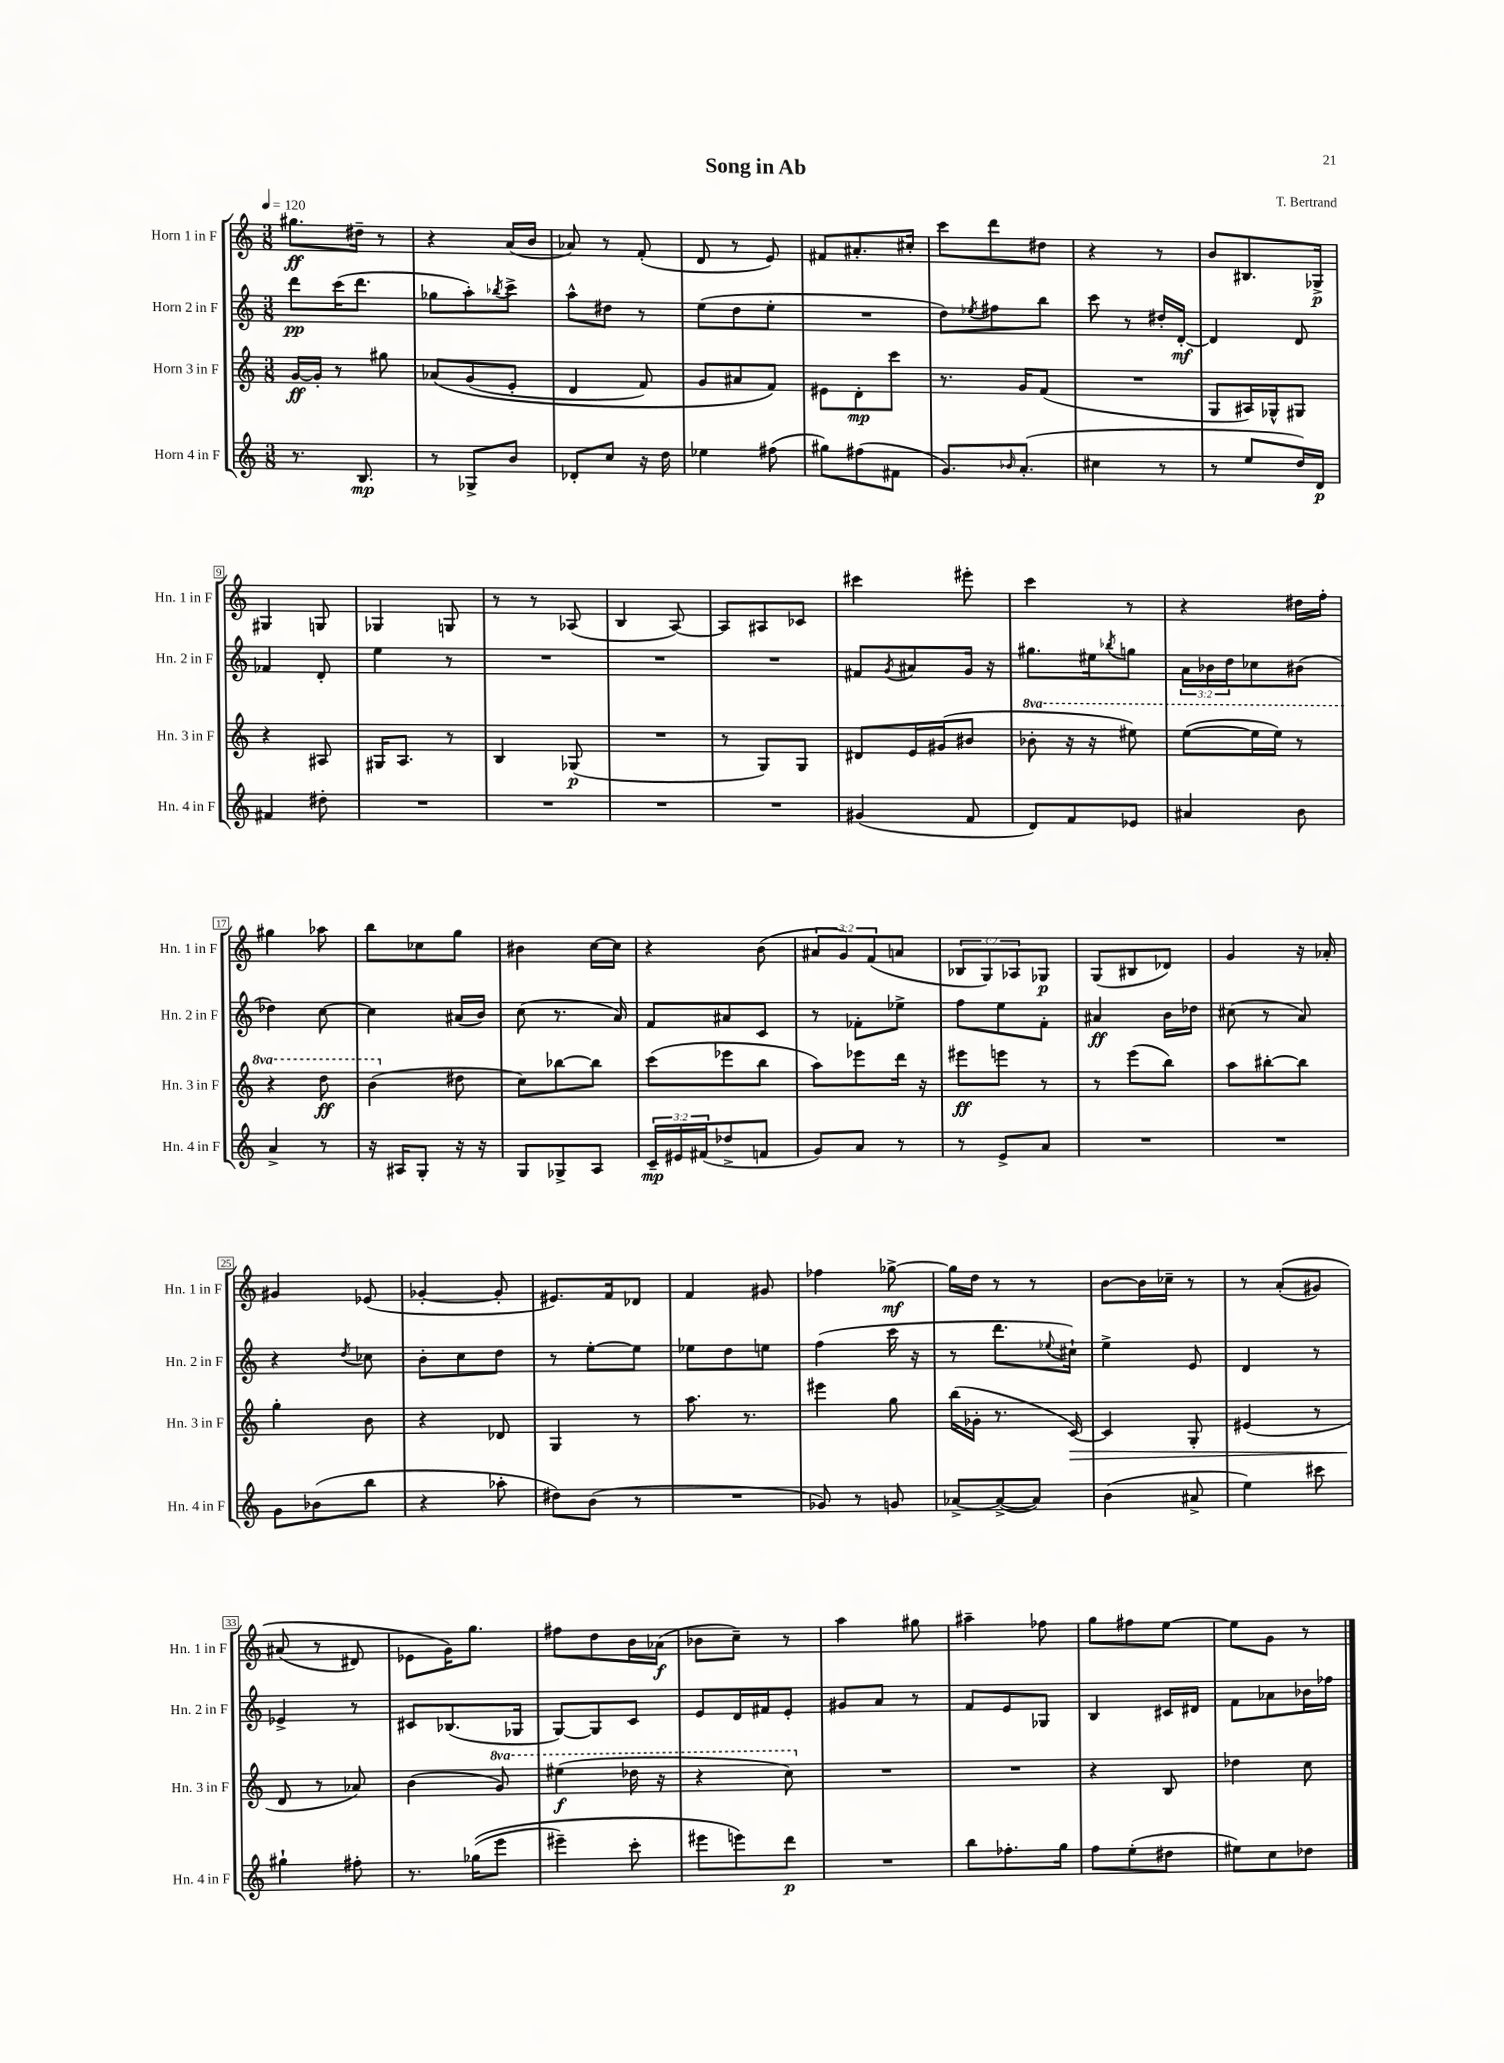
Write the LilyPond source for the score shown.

\header { title = "Song in Ab" composer = "T. Bertrand" }
<<
\new StaffGroup <<
\new Staff = "s0" \with { instrumentName = "Horn 1 in F" shortInstrumentName = "Hn. 1 in F" } {
    \clef treble \key c \major \numericTimeSignature \time 3/8 \override Staff.TupletNumber.text = #tuplet-number::calc-fraction-text \tempo 4 = 120
    gis''8.\ff dis''16-- r8 |
    r4 a'16( b'16 |
    aes'8) r8 f'8-.( |
    d'8 r8 e'8) |
    fis'8 ais'8.-. cis''16-. |
    c'''8 d'''8 dis''8 |
    r4 r8 |
    b'8 bis8. ges16->\p |
    gis4 g8 |
    ges4 g8 |
    r8 r8 aes8( |
    b4 a8~) |
    a8 ais8 ces'8 |
    cis'''4 eis'''8-. |
    c'''4 r8 |
    r4 dis''16 f''16-. |
    gis''4 aes''8 |
    b''8 ces''8 g''8 |
    bis'4 c''16~ c''16 |
    r4 b'8( |
    \tuplet 3/2 { ais'8 g'8) f'8( } a'8 |
    \tuplet 3/2 { bes8 g8) aes8 } ges8\p |
    g8( bis8 des'8) |
    g'4 r16 aes'16-. |
    gis'4 ees'8( |
    ges'4~-. ges'8-. |
    eis'8.) f'16 des'8 |
    f'4 gis'8 |
    fes''4 ges''8~->\mf |
    ges''16 d''16 r8 r8 |
    b'8~ b'16 ces''16-- r8 |
    r8 a'8-.(\( gis'8) |
    ais'8( r8 dis'8) |
    ees'8 g'16\) g''8. |
    fis''8 d''8 b'16 aes'16\f( |
    bes'8 c''8--) r8 |
    a''4 gis''8 |
    ais''4-- fes''8 |
    g''8 fis''8 e''8~ |
    e''8 g'8 r8 \bar "|." |
}
\new Staff = "s1" \with { instrumentName = "Horn 2 in F" shortInstrumentName = "Hn. 2 in F" } {
    \clef treble \key c \major \numericTimeSignature \time 3/8 \override Staff.TupletNumber.text = #tuplet-number::calc-fraction-text
    d'''8\pp c'''16( d'''8. |
    ges''8 a''8-.) \acciaccatura { bes''8 } c'''8-> |
    a''8-^ dis''8 r8 |
    e''8( d''8 e''8-. |
    R4. |
    d''8) \acciaccatura { ees''8 } fis''8 b''8 |
    c'''8 r8 dis''16-. d'16~-.\mf |
    d'4 d'8 |
    fes'4 d'8-. |
    e''4 r8 |
    R4. |
    R4. |
    R4. |
    fis'8 \acciaccatura { g'8 } ais'8 g'16 r16 |
    gis''8. eis''16 \acciaccatura { bes''8 } g''8 |
    \tuplet 3/2 { a'16 bes'16 d''16 } ces''8 bis'8( |
    des''4) c''8~ |
    c''4 ais'16( b'16) |
    c''8( r8. a'16) |
    f'8 ais'8 c'8 |
    r8 fes'8-. ees''8-> |
    f''8 e''8 f'8-. |
    ais'4\ff b'16 des''16 |
    cis''8( r8 a'8) |
    r4 \acciaccatura { d''8 } ces''8 |
    b'8-. c''8 d''8 |
    r8 e''8~-. e''8 |
    ees''8 d''8 e''8 |
    f''4( c'''16 r16 |
    r8 d'''8. \appoggiatura { ees''8 } cis''16-!) |
    e''4-> e'8 |
    d'4 r8 |
    ees'4-> r8 |
    cis'8 bes8.( ges16 |
    g8~) g8 c'8 |
    e'8 d'16 fis'16 e'8-. |
    gis'8 a'8 r8 |
    f'8 e'8 ges8 |
    b4 cis'16 dis'16 |
    f'8 aes'8 bes'16 fes''16 \bar "|." |
}
\new Staff = "s2" \with { instrumentName = "Horn 3 in F" shortInstrumentName = "Hn. 3 in F" } {
    \clef treble \key c \major \numericTimeSignature \time 3/8 \set Staff.ottavationMarkups = #ottavation-simple-ordinals
    g'16~\ff g'16-. r8 gis''8 |
    aes'8\( g'8( e'8-. |
    d'4 f'8) |
    g'8 ais'8 f'8\) |
    eis'8 d'8-.\mp c'''8 |
    r8. g'16 f'8( |
    R4. |
    g8 ais16) ges16-^ gis8 |
    r4 ais8 |
    gis16 a8. r8 |
    b4 ges8\p( |
    R4. |
    r8 g8) g8 |
    dis'8 e'16 gis'16( bis'8 |
    \ottava #1 bes''8-. r16 r16 eis'''8) |
    e'''8~( e'''16 e'''16) r8 |
    r4 d'''8\ff |
    b''4( \ottava #0 dis''8 |
    c''8) bes''8~ bes''8 |
    c'''8( ees'''8 b''8 |
    a''8) ees'''8 d'''16 r16 |
    eis'''8\ff e'''8 r8 |
    r8 e'''8( b''8) |
    a''8 bis''8~-. bis''8 |
    g''4-. b'8 |
    r4 des'8 |
    g4 r8 |
    a''8. r8. |
    eis'''4 g''8 |
    b''16( ges'16-. r8. c'16~\>) |
    c'4 g8-. |
    eis'4( r8 |
    d'8\! r8 aes'8) |
    b'4( \ottava #1 g''8) |
    eis'''4\f( des'''16 r16 |
    r4 c'''8) \ottava #0 |
    R4. |
    R4. |
    r4 b8 |
    des''4 c''8 \bar "|." |
}
\new Staff = "s3" \with { instrumentName = "Horn 4 in F" shortInstrumentName = "Hn. 4 in F" } {
    \clef treble \key c \major \numericTimeSignature \time 3/8 \override Staff.TupletNumber.text = #tuplet-number::calc-fraction-text
    r8. b8.\mp |
    r8 ges8-> b'8 |
    des'8-. c''8 r16 d''16 |
    ees''4 fis''8( |
    gis''8) fis''8( fis'8 |
    g'8.) \grace { bes'16 } a'8.-.( |
    cis''4 r8 |
    r8 e''8 d''16) d'16\p |
    fis'4 dis''8-. |
    R4. |
    R4. |
    R4. |
    R4. |
    gis'4( f'8 |
    d'8) f'8 ees'8 |
    ais'4 b'8 |
    a'4-> r8 |
    r16 ais16 g8-. r16 r16 |
    g8 ges8-> a8 |
    \tuplet 3/2 { c'16--\mp eis'16 fis'16( } des''8-> f'8 |
    g'8) a'8 r8 |
    r8 e'8-> a'8 |
    R4. |
    R4. |
    g'8 bes'8( b''8 |
    r4 aes''8-. |
    dis''8) b'8( r8 |
    R4. |
    ges'8) r8 g'8 |
    aes'8~-> aes'8~->( aes'8) |
    b'4( ais'8-> |
    e''4) cis'''8 |
    gis''4-! fis''8-. |
    r8. ges''16(\( e'''8 |
    eis'''4--) c'''8-. |
    eis'''8 e'''8\) d'''8\p |
    R4. |
    b''8 fes''8.-. g''16 |
    f''8 e''8-.( dis''8 |
    eis''8) c''8 des''8 \bar "|." |
}
>>
>>
\layout { \context { \Score \override BarNumber.stencil = #(make-stencil-boxer 0.1 0.3 ly:text-interface::print) } }
